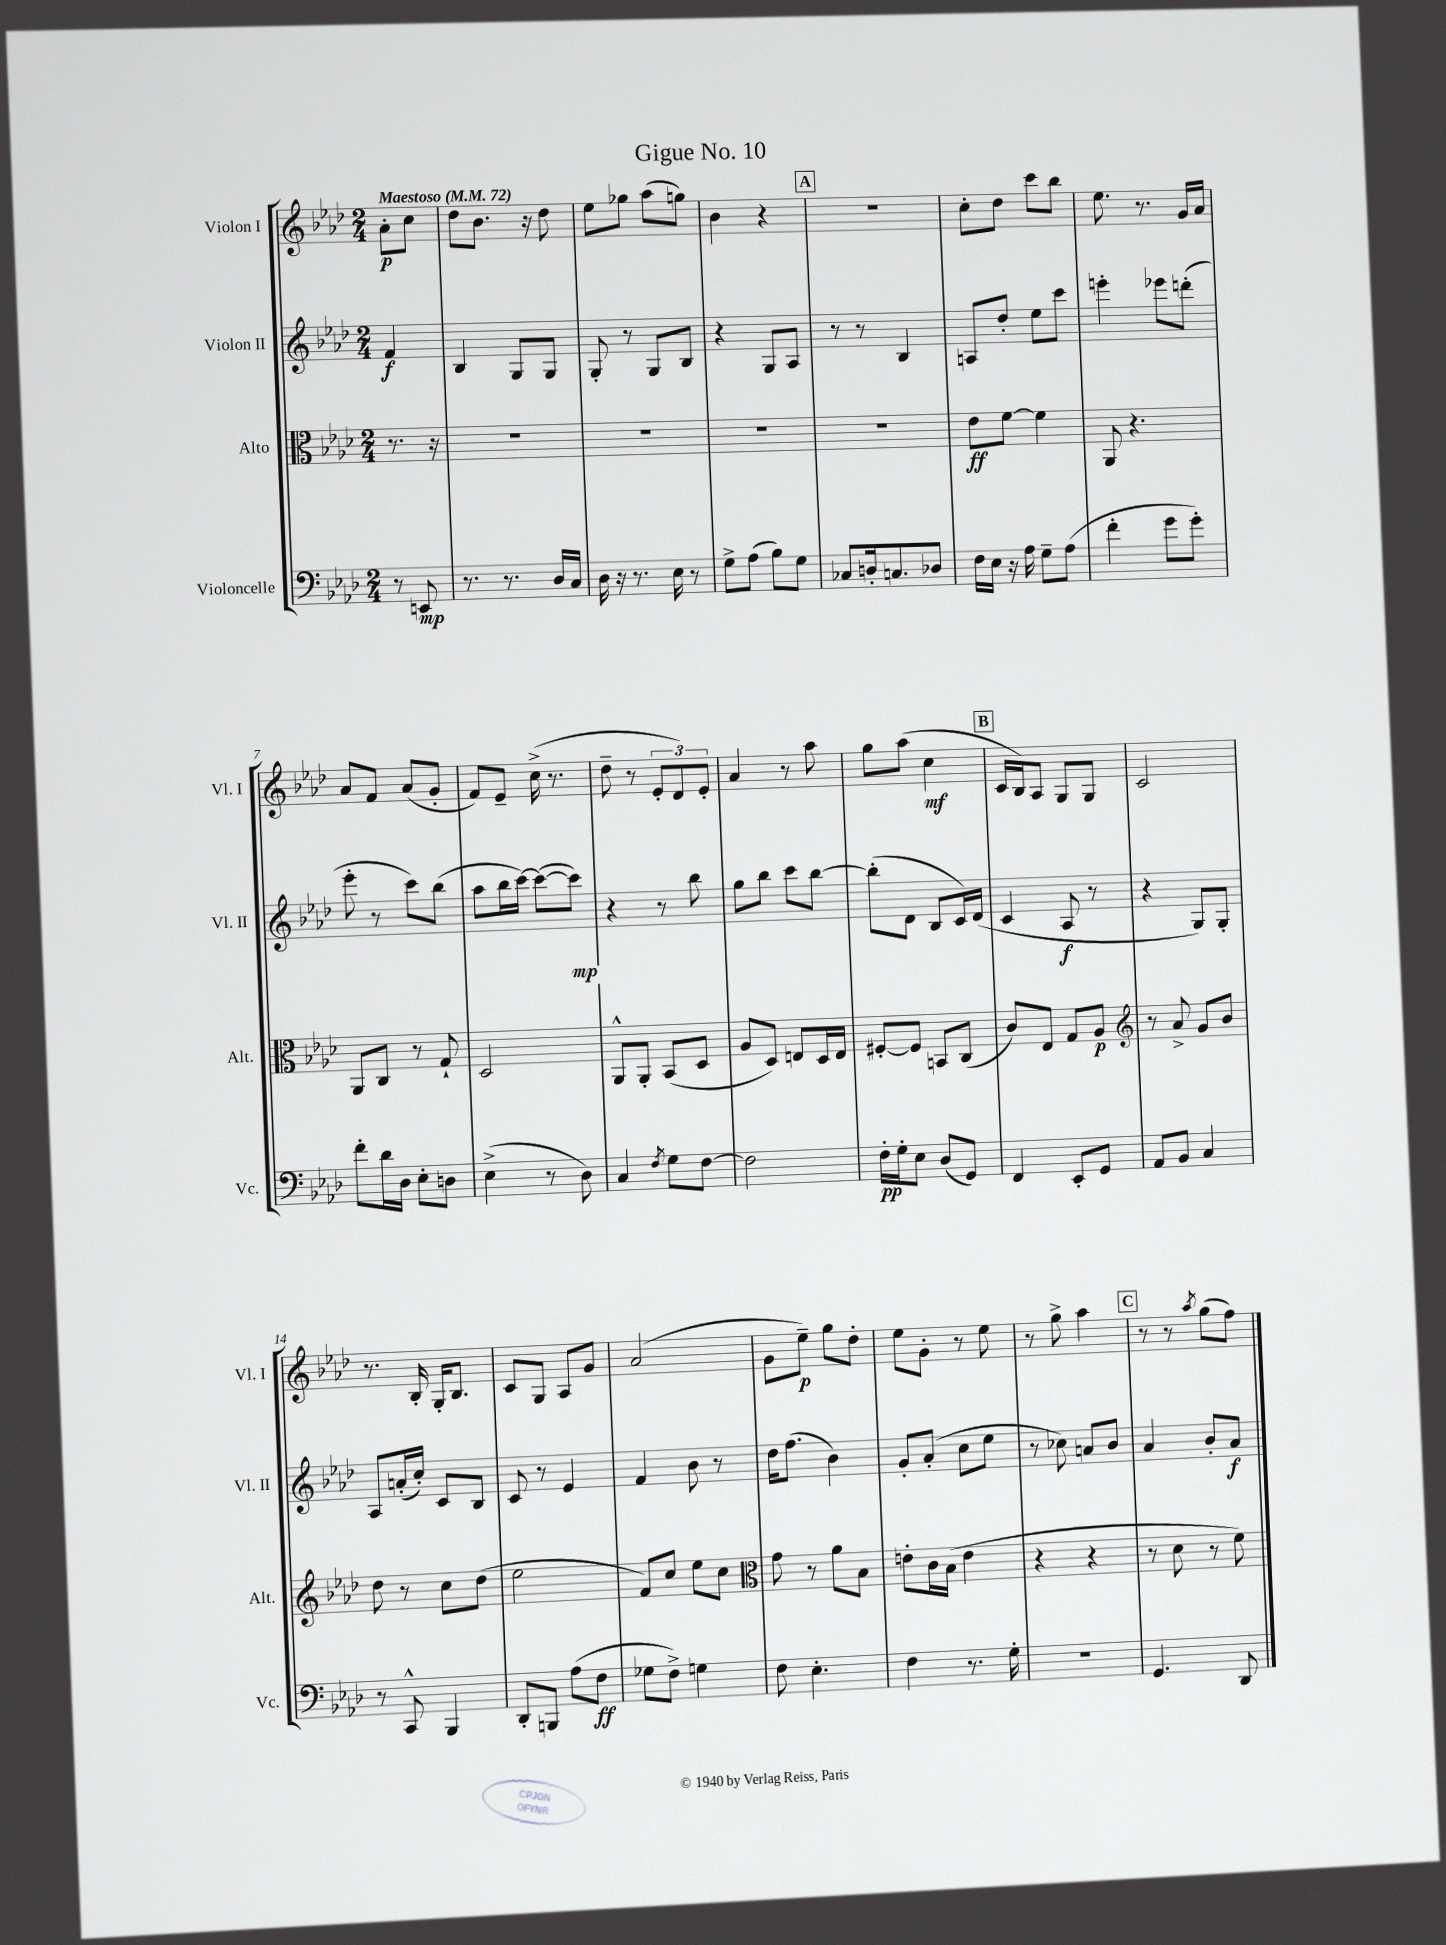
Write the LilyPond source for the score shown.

\header { title = "Gigue No. 10" }
<<
\new StaffGroup <<
\new Staff = "s0" \with { instrumentName = "Violon I" shortInstrumentName = "Vl. I" } {
    \clef treble \key aes \major \numericTimeSignature \time 2/4 \partial 4 \tempo "Maestoso" 4 = 72
    aes'8-.\p c''8 |
    des''8 bes'8. r16 des''8 |
    ees''8 ges''8 aes''8( g''8) |
    bes'4 r4 |
    \mark \markup { \box "A" } r2 |
    c''8-. des''8 c'''8 bes''8 |
    ees''8. r8. g'16 aes'16 |
    aes'8 f'8 aes'8( g'8-. |
    f'8) ees'8-- c''16->( r8. |
    des''8-- r8 \tuplet 3/2 { ees'8-. des'8) ees'8-. } |
    aes'4 r8 aes''8 |
    g''8 aes''8( c''4\mf |
    \mark \markup { \box "B" } c'16 bes16) aes8 g8 g8 |
    c'2 |
    r8. bes16-. g16-. bes8. |
    c'8 g8 aes8 g'8 |
    aes'2( |
    g'8 ees''8--\p) g''8 des''8-. |
    ees''8 g'8-. r8 ees''8 |
    r8 g''8-> aes''4 |
    \mark \markup { \box "C" } r8 r8 \acciaccatura { aes''8 } g''8( f''8) \bar "|." |
}
\new Staff = "s1" \with { instrumentName = "Violon II" shortInstrumentName = "Vl. II" } {
    \clef treble \key aes \major \numericTimeSignature \time 2/4 \partial 4
    f'4\f |
    bes4 g8 g8 |
    g8-. r8 g8 bes8 |
    r4 g8 aes8 |
    \mark \markup { \box "A" } r8 r8 bes4 |
    a8 des''8-. ees''8 c'''8 |
    e'''4-. ees'''8 d'''8-.( |
    ees'''8-. r8 c'''8) bes''8( |
    aes''8 bes''16 c'''16~) c'''8~( c'''8\mp) |
    r4 r8 bes''8 |
    g''8 bes''8 c'''8 bes''8~ |
    bes''8-.( des'8 bes8 c'16) des'16( |
    \mark \markup { \box "B" } c'4 aes8\f r8 |
    r4 g8) g8-. |
    aes8 a'16-.( c''16-.) c'8 bes8 |
    c'8 r8 ees'4 |
    f'4 bes'8 r8 |
    des''16 f''8.( bes'4) |
    g'8-. aes'8-.( c''8 ees''8 |
    r8 ces''8) a'8 bes'8 |
    \mark \markup { \box "C" } aes'4 bes'8-. aes'8\f \bar "|." |
}
\new Staff = "s2" \with { instrumentName = "Alto" shortInstrumentName = "Alt." } {
    \clef alto \key aes \major \numericTimeSignature \time 2/4 \partial 4
    r8. r16 |
    R2 |
    R2 |
    R2 |
    \mark \markup { \box "A" } R2 |
    ees'8\ff f'8~ f'4 |
    aes,8 r4. |
    aes,8 c8 r8 g8-! |
    des2 |
    aes,8-^ aes,8-. bes,8( des8 |
    aes8 des8) e8 des16 e16 |
    fis8~-. fis8 b,8 c8( |
    \mark \markup { \box "B" } c'8) ees8 g8 aes8\p |
    \clef treble r8 aes'8-> g'8 bes'8 |
    des''8 r8 c''8 des''8( |
    ees''2 |
    f'8) c''8 ees''8 c''8 |
    \clef alto g'8 r8 aes'8 bes8 |
    e'8-. c'16 bes16( e'4 |
    r4 r4 |
    \mark \markup { \box "C" } r8 des'8 r8 f'8) \bar "|." |
}
\new Staff = "s3" \with { instrumentName = "Violoncelle" shortInstrumentName = "Vc." } {
    \clef bass \key aes \major \numericTimeSignature \time 2/4 \partial 4
    r8 e,8\mp |
    r8. r8. des16 c16 |
    des16 r16 r8. ees16 r8 |
    g8-> aes8( bes8) g8 |
    \mark \markup { \box "A" } ces8 d16-. c8. des8 |
    f16 ees16 r16 aes16 g8-- aes8( |
    f'4-. g'8 g'8-.) |
    f'8-. des'16 des16 ees8-. d8 |
    ees4->( r8 des8) |
    c4 \acciaccatura { f8 } g8 f8~ |
    f2 |
    f16-.\pp g16-. ees8 des8( g,8) |
    \mark \markup { \box "B" } f,4 ees,8-. g,8 |
    aes,8 bes,8 c4 |
    r8 c,8-^ bes,,4 |
    des,8-. b,,8 aes8( f8\ff |
    ges8 f8->) g4 |
    f8 ees4.-. |
    f4 r8. g16-. |
    r2 |
    \mark \markup { \box "C" } g,4. des,8 \bar "|." |
}
>>
>>
